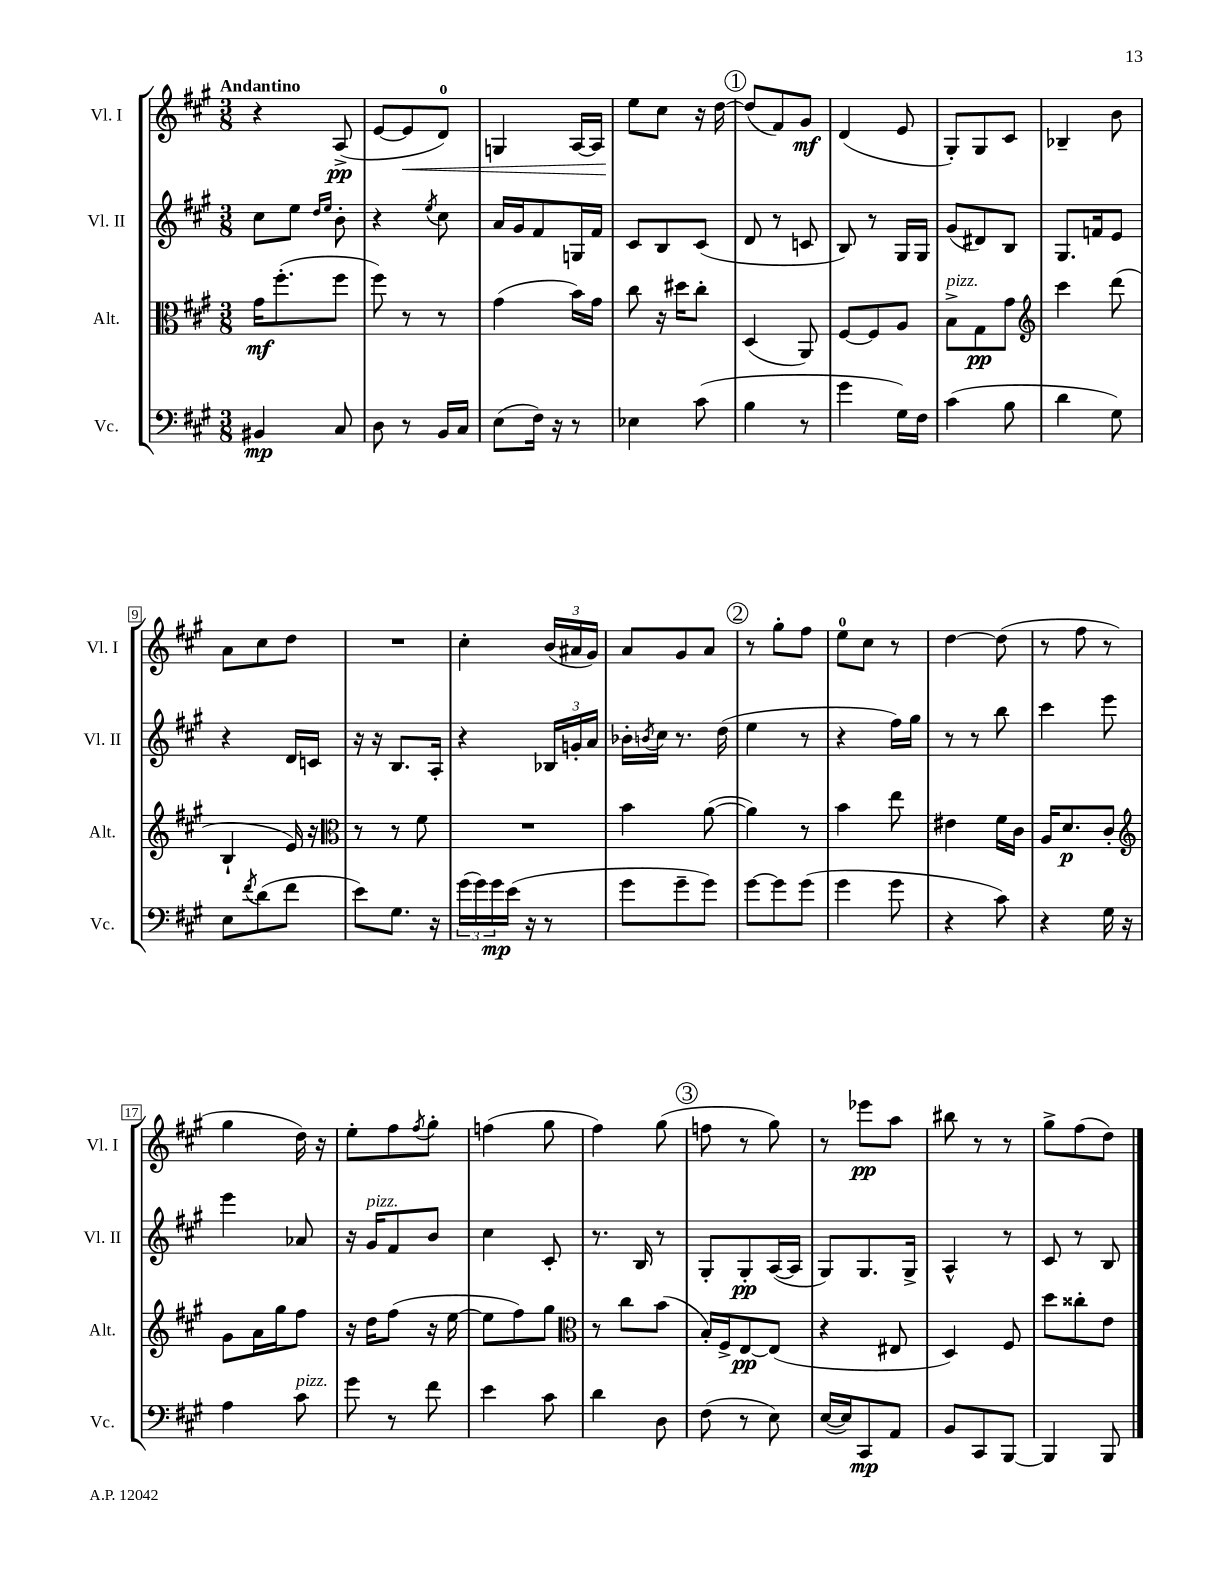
<<
\new StaffGroup <<
\new Staff = "s0" \with { instrumentName = "Vl. I" shortInstrumentName = "Vl. I" } {
    \clef treble \key a \major \numericTimeSignature \time 3/8 \tempo "Andantino"
    r4 a8->\pp( |
    e'8~ e'8\< d'8-0) |
    g4 a16~ a16 |
    e''8\! cis''8 r16 d''16~ |
    \mark \markup { \circle "1" } d''8( fis'8) gis'8\mf |
    d'4( e'8 |
    gis8-.) gis8 cis'8 |
    bes4-- b'8 |
    a'8 cis''8 d''8 |
    R4. |
    cis''4-. \tuplet 3/2 { b'16( ais'16 gis'16) } |
    a'8 gis'8 a'8 |
    \mark \markup { \circle "2" } r8 gis''8-. fis''8 |
    e''8-0 cis''8 r8 |
    d''4~ d''8( |
    r8 fis''8 r8 |
    gis''4 d''16) r16 |
    e''8-. fis''8 \acciaccatura { fis''8 } gis''8-. |
    f''4( gis''8 |
    fis''4) gis''8( |
    \mark \markup { \circle "3" } f''8 r8 gis''8) |
    r8 ees'''8\pp a''8 |
    bis''8 r8 r8 |
    gis''8-> fis''8( d''8) \bar "|." |
}
\new Staff = "s1" \with { instrumentName = "Vl. II" shortInstrumentName = "Vl. II" } {
    \clef treble \key a \major \numericTimeSignature \time 3/8
    cis''8 e''8 \grace { d''16 e''16 } b'8-. |
    r4 \acciaccatura { e''8 } cis''8 |
    a'16 gis'16 fis'8 g16 fis'16 |
    cis'8 b8 cis'8( |
    \mark \markup { \circle "1" } d'8 r8 c'8 |
    b8) r8 gis16 gis16 |
    gis'8( dis'8) b8 |
    gis8. f'16 e'8 |
    r4 d'16 c'16 |
    r16 r16 b8. a16-. |
    r4 \tuplet 3/2 { bes16 g'16-. a'16 } |
    bes'16-. \acciaccatura { b'8 } cis''16 r8. d''16( |
    \mark \markup { \circle "2" } e''4 r8 |
    r4 fis''16) gis''16 |
    r8 r8 b''8 |
    cis'''4 e'''8 |
    e'''4 aes'8 |
    r16 gis'16^\markup { \italic "pizz." } fis'8 b'8 |
    cis''4 cis'8-. |
    r8. b16 r8 |
    \mark \markup { \circle "3" } gis8-. gis8-.\pp a16~( a16 |
    gis8) gis8. gis16-> |
    a4-^ r8 |
    cis'8 r8 b8 \bar "|." |
}
\new Staff = "s2" \with { instrumentName = "Alt." shortInstrumentName = "Alt." } {
    \clef alto \key a \major \numericTimeSignature \time 3/8
    gis'16\mf fis''8.-.( fis''8 |
    fis''8) r8 r8 |
    gis'4( b'16) gis'16 |
    cis''8 r16 dis''16 cis''8-. |
    \mark \markup { \circle "1" } d4( a,8) |
    fis8~ fis8 a8 |
    b8->^\markup { \italic "pizz." } gis8\pp gis'8 |
    \clef treble cis'''4 d'''8( |
    b4-! e'16) r16 |
    \clef alto r8 r8 fis'8 |
    R4. |
    b'4 a'8~( |
    \mark \markup { \circle "2" } a'4) r8 |
    b'4 e''8 |
    eis'4 fis'16 cis'16 |
    a16 d'8.\p cis'8-. |
    \clef treble gis'8 a'16 gis''16 fis''8 |
    r16 d''16 fis''8( r16 e''16~ |
    e''8 fis''8) gis''8 |
    \clef alto r8 cis''8 b'8( |
    \mark \markup { \circle "3" } b16-.) fis16-> e8~\pp e8( |
    r4 eis8 |
    d4) fis8 |
    d''8 cisis''8-. e'8 \bar "|." |
}
\new Staff = "s3" \with { instrumentName = "Vc." shortInstrumentName = "Vc." } {
    \clef bass \key a \major \numericTimeSignature \time 3/8
    bis,4\mp cis8 |
    d8 r8 b,16 cis16 |
    e8( fis16) r16 r8 |
    ees4 cis'8( |
    \mark \markup { \circle "1" } b4 r8 |
    gis'4 gis16) fis16 |
    cis'4( b8 |
    d'4 gis8) |
    e8 \acciaccatura { fis'8 } d'8( fis'8 |
    e'8) gis8. r16 |
    \tuplet 3/2 { gis'16( gis'16) gis'16\mp } e'16( r16 r8 |
    gis'8 gis'8-- gis'8) |
    \mark \markup { \circle "2" } gis'8~ gis'8 gis'8( |
    gis'4 gis'8 |
    r4 cis'8) |
    r4 gis16 r16 |
    a4 cis'8^\markup { \italic "pizz." } |
    gis'8 r8 fis'8 |
    e'4 cis'8 |
    d'4 d8 |
    \mark \markup { \circle "3" } fis8( r8 e8) |
    e16~( e16) cis,8\mp a,8 |
    b,8 cis,8 b,,8~ |
    b,,4 b,,8 \bar "|." |
}
>>
>>
\layout { \context { \Score \override BarNumber.stencil = #(make-stencil-boxer 0.1 0.3 ly:text-interface::print) } }
